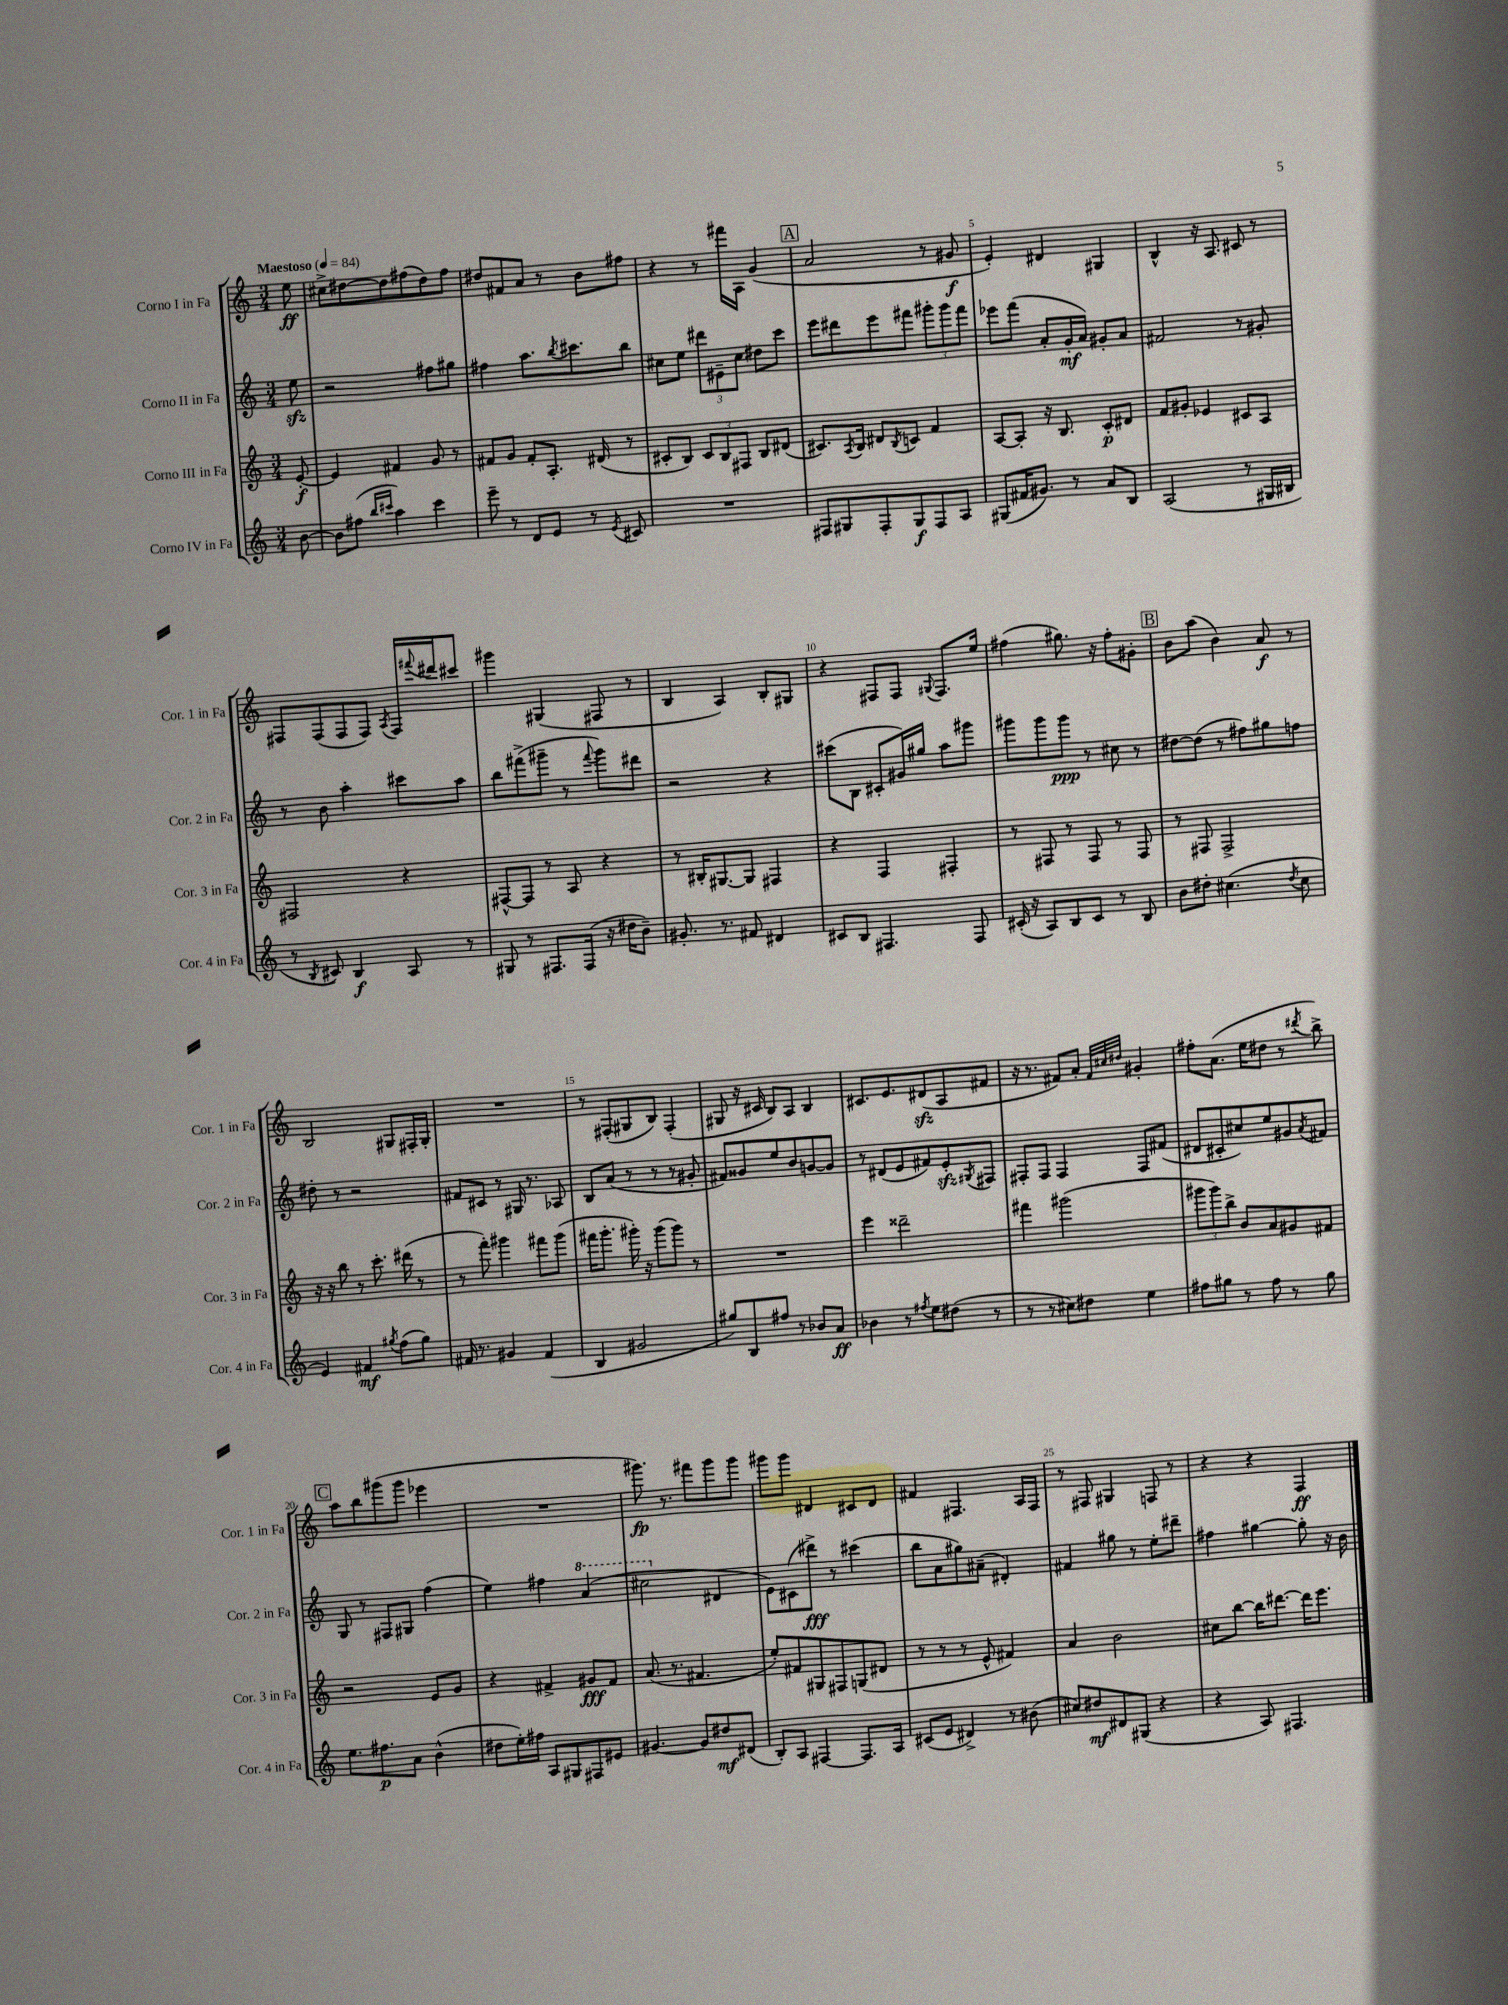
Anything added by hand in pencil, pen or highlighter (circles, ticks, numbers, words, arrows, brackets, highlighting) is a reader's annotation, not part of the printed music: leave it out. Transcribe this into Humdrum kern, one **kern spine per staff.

**kern	**kern	**kern	**kern
*staff4	*staff3	*staff2	*staff1
*clefG2	*clefG2	*clefG2	*clefG2
*k[]	*k[]	*k[]	*k[]
*M3/4	*M3/4	*M3/4	*M3/4
*MM84	*MM84	*MM84	*MM84
[8b	[8e'	8ee	8ee
=	=	=	=
8b]	4e]	2r	8cc#^
(8ff#	.	.	[8dd#
16qqbb	.	.	.
16qqccc#	.	.	.
4aa)	4f#	.	8dd#]
.	.	.	(8ff#
4ccc#	8g	8ff#	8dd#)
.	8r	8gg#	8ff#
=	=	=	=
8eee~	8f#	4ff#	8dd#
8r	8g	.	8f#
8d	8f#'	8.aa	8a
8e	8.A'	.	8r
.	.	8qbb	.
.	.	8.ccc#	.
8r	.	.	8b
.	(16d#	.	.
8qe	.	.	.
8c#	8r	8bb	8ff#
=	=	=	=
2.r	8c#'	8cc#	4r
.	8B)	8ee	.
.	12c#	12ddd#	8r
.	12B	12e#~	.
.	.	.	16fff#
.	12F#	12cc#	.
.	.	.	16A
.	8B	8dd#	(4g
.	(8d#	8ccc	.
=	=	=	=
8F#	8.c#)	8eee	2a
8G#	.	8ddd#	.
.	8qA	.	.
.	16B	.	.
8F#'	8d#	8eee	.
.	8qB	.	.
8G#	8c	8fff#	.
8F#	4f	12ggg#'	8r
.	.	12ggg#	.
8A	.	.	8g#
.	.	12fff#	.
=	=	=	=
(8G#	[8A	8eee-	4e')
16f#	8A']	(8fff	.
8.g#)	.	.	.
.	16r	8a'	4d#
.	8.B	.	.
8r	.	16g'	.
.	.	16a)	.
8a	8c'	8g#'	4G#
8B	8d#	8a	.
=	=	=	=
(2A	8f	2f#	4B^^
.	8g#'	.	.
.	4e-	.	16r
.	.	.	8.A
8r	8c#	8r	8c#
16G#	8A	8g#'	8r
16B#	.	.	.
=	=	=	=
8r	2F#	8r	8F#
8qB	.	.	.
8c#)	.	8b	(8F#
4B	.	4aa'	8F#
.	.	.	8F#)
.	.	.	8qA
8A	4r	8ccc#	16F#
.	.	.	8qqfff#
.	.	.	16ddd#
8r	.	8aa	8ccc#
=	=	=	=
8G#	[8F#^^	8bb	4ggg#
8r	8F#]	(8fff#^	.
8.F#	8r	8ggg#~	(4G#
.	8A	8r	.
(16F#	.	.	.
.	.	8qqfff#	.
16r	4r	8ggg#)	8F#
16dd#	.	.	.
8b~)	.	8ddd#	8r
=	=	=	=
8.g#'	8r	2r	4B
.	16B#'	.	.
8.r	[8.G#	.	.
.	.	.	4A)
8f#	8G#]	.	.
4d#	4F#	4r	8B'
.	.	.	8G#
=	=	=	=
8c#	4r	(8ccc#	4r
8B	.	8B	.
4.F#	4F	8c#'	8F#
.	.	16g#)	8F#
.	.	16gg#	.
.	.	.	8qqG#
.	4F#'	8aa	8.F#
8F#	.	8ggg#	.
.	.	.	16ee
=	=	=	=
(16c#'	8r	8ggg#	(4ff#
16r	.	.	.
8A)	8F#	8ggg#	.
8B	8r	8ggg#	8.gg#)
8c#	8F#	8r	.
.	.	.	16r
8r	8r	8cc#	8ff#'
8B	8F#	8r	8g#'
=	=	=	=
8b	8r	[8dd#	8b
8dd#'	8F#	(8dd#]	(8aa
(4.cc#	2F#^	8r	4b)
.	.	8ff#)	.
.	.	8gg#	8a
8qdd#	.	.	.
8cc#	.	8ff	8r
=	=	=	=
4e)	16r	8dd#'	2B
.	16r	.	.
.	8bb	8r	.
4f#	8r	2r	.
.	8.ccc'	.	.
8qgg#	.	.	.
(8ff	.	.	8G#
.	(16ddd#	.	.
8gg#)	8r	.	16F#'
.	.	.	16G#'
=	=	=	=
16f#	8r	8f#	2.r
8.r	.	.	.
.	8fff')	8c#	.
4g#	4ggg#	8r	.
.	.	16G#	.
.	.	8.r	.
(4f#	8fff#	.	.
.	(8ggg#	8A-	.
=	=	=	=
4B	16fff#	8B	8r
.	8.ggg'	.	.
.	.	(8a	(8F#'
2g#	16ggg#')	8r	8G#
.	16r	.	.
.	(8ggg#	8r	8B)
.	8ggg#)	8r	(4F#'
.	8r	8g#'	.
=	=	=	=
8gg#)	2.r	8f#)	8G#
8B	.	8g##	16r
.	.	.	16c#
8ff#	.	8ee	8B)
8r	.	8b	8A
8b-	.	[8g	4B
8a	.	8g]	.
=	=	=	=
4b-	4eee	8r	8.c#
.	.	(8d#	.
.	.	.	8.e
8r	2ddd##~	8e	.
8qff#	.	.	.
8ee	.	8f#)	(8d#
(8dd#	.	8e'	8A
.	.	8qG#	.
8r	.	8F#	8f#
=	=	=	=
8r	4fff#	8F#'	16r
.	.	.	8.r
8r	.	8F#	.
8cc#)	(2ggg#	4F#	8f#)
8dd#	.	.	8a'
.	.	.	32qqf#
.	.	.	32qqcc#
.	.	.	32qqdd#
4ee	.	8F#	4g#'
.	.	(8f#	.
=	=	=	=
8ff#	12ggg#	8d#	8ff#'
.	12ggg#)	.	.
8gg#	.	8c#'	(8.a
.	12bb^	.	.
8r	8b	8cc#)	.
.	.	.	16ee
8ff#	8a	8ee	8dd#
8r	8g#	8g#	8r
.	.	8qa	8qddd#
8gg#	8f#	8f#	8bb^)
=	=	=	=
8.ee	2r	8G	8aa
.	.	8r	8bb
8.ff#	.	.	.
.	.	8F#	(8ggg#
8a	.	8G#	8ggg#
(4b^^	8e	(4ff	4eee-
.	8g	.	.
=	=	=	=
8dd#	4r	4ee)	2.r
16ee')	.	.	.
16ff#	.	.	.
8A	4f#^	4ff#	.
8G#	.	.	.
8F#	8g#	(4aa	.
8e#	8f#	.	.
=	=	=	=
[4.g#	(8.a	2ccc#	8.ggg#)
.	8.r	.	8.r
8g#]	4.f#	.	8fff#
8dd#	.	4d#	8ggg#
(8d#	.	.	8ggg#
=	=	=	=
8B')	8ee')	8e)	8ggg#
8A	8f#	(8c#	8ggg#
[4F#	8G#	8ddd#^)	4d#
.	8F#	8r	.
8.F#]	(8G	(4ccc#	8c#
.	8d#	.	8d#
16A	.	.	.
=	=	=	=
(8c#	8r	8bb	4f#
8e	8r	8a	.
4d#^)	8r	8gg#)	4.F#
.	8e^^	(8a#~	.
8r	4f#)	4d#')	.
(8b#	.	.	16A
.	.	.	16F#
=	=	=	=
8cc#)	4a	4f#	8r
8dd#	.	.	8F#
8d#	2b	8gg#	4G#
(8G#	.	8r	.
4r	.	8ee'	8F
.	.	8ddd#~	8r
=	=	=	=
4r	8cc#	4ff#	4r
.	[8bb	.	.
8A)	16bb]	[4gg#	4r
.	[8.ddd#	.	.
4.F#	.	.	.
.	16ddd#]	8gg#']	4F
.	8.eee	.	.
.	.	16r	.
.	.	16b	.
==	==	==	==
*-	*-	*-	*-
